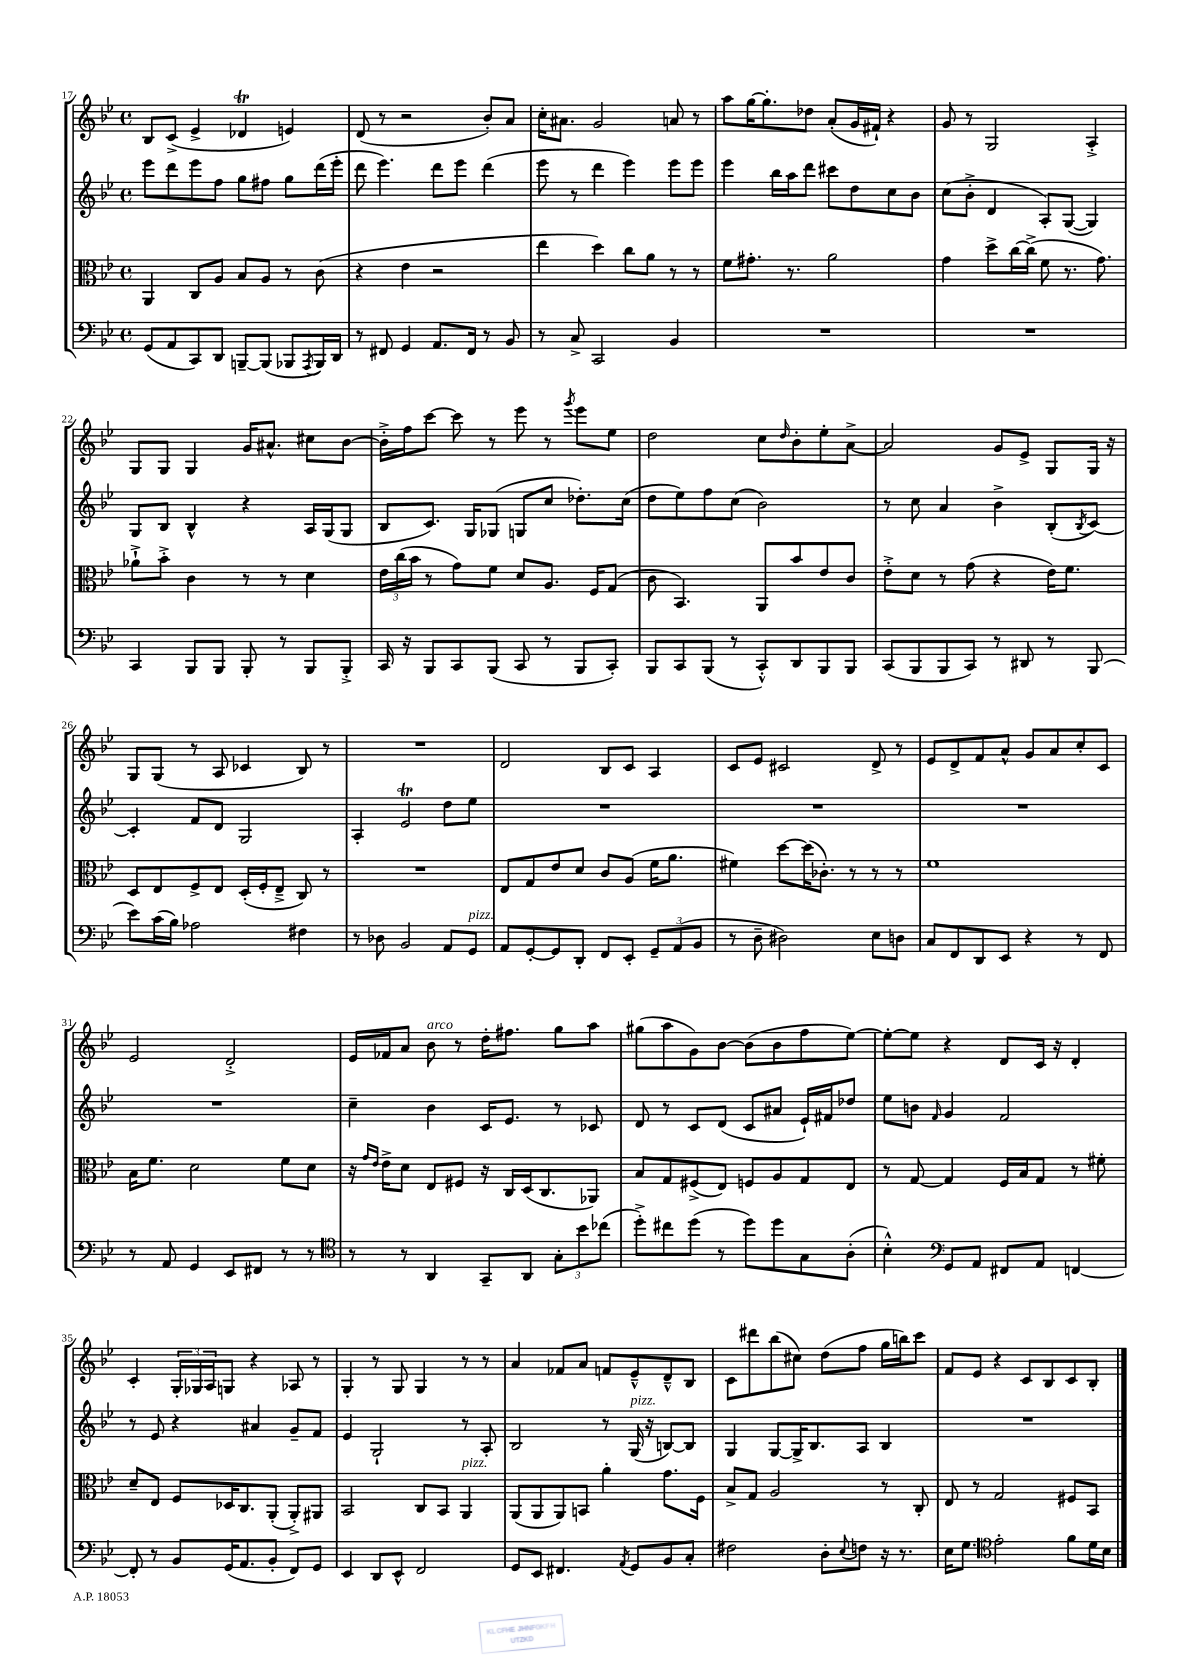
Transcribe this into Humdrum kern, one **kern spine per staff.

**kern	**kern	**kern	**kern
*staff4	*staff3	*staff2	*staff1
*clefF4	*clefC3	*clefG2	*clefG2
*k[b-e-]	*k[b-e-]	*k[b-e-]	*k[b-e-]
*M4/4	*M4/4	*M4/4	*M4/4
*met(c)	*met(c)	*met(c)	*met(c)
(8GG	4AA	8eee-	8B-
8AA	.	8ddd	(8c^
8CC)	8C	8eee-	4e-^
8DD	8A	8ff	.
[8BBB~	8B-	8gg	4d-
(8BBB]	8A	8ff#	.
8BBB-	8r	8gg	4e)
8qAAA	.	.	.
16BBB-)	(8c	(16ddd	.
16DD	.	16eee-'	.
=	=	=	=
8r	4r	8ddd	(8d
8FF#	.	4.eee-)	8r
4GG	4e-	.	2r
8.AA	2r	8ddd	.
.	.	8eee-	.
16FF#	.	.	.
8r	.	(4ddd	8b-')
8BB-	.	.	8a
=	=	=	=
8r	4ee-	8eee-	16cc'
.	.	.	8.a#
8C^	.	8r	.
2CC	4dd)	4ddd	2g
.	8cc	4eee-)	.
.	8a	.	.
4BB-	8r	8eee-	8a
.	8r	8eee-	8r
=	=	=	=
1r	8f	4eee-	8aa
.	8.g#'	.	[16gg
.	.	.	8.gg']
.	.	16bb-	.
.	8.r	16aa	.
.	.	8ddd	8dd-
.	2a	8ccc#	(8a'
.	.	8dd	16g
.	.	.	16f#`)
.	.	8cc	4r
.	.	8b-	.
=	=	=	=
1r	4g	(8cc	8g
.	.	8b-'^	8r
.	8dd^	4d	2G
.	[16cc	.	.
.	(16cc^]	.	.
.	8f	8A')	.
.	8.r	([8G	.
.	.	4G])	4A'^
.	8.g)	.	.
=	=	=	=
4CC	8a-`^	8G	8G
.	8b-'^	8B-	8G
8BBB-	4c	4B-^^	4G
8BBB-	.	.	.
8BBB-'	8r	4r	16g
.	.	.	8.a#^^
8r	8r	.	.
8BBB-	4d	16A	8cc#
.	.	(16G	.
8BBB-'^	.	8G	[8b-
=	=	=	=
16CC	24e-	8B-	16b-'^]
.	(24cc	.	.
16r	.	.	16ff
.	24b-	.	.
8BBB-	8r	8.c)	[8ccc
8CC	8g)	.	8ccc]
.	.	16G	.
(8BBB-	8f	(8G-	8r
8CC	8d	8G	8eee-
8r	8.A	8cc	8r
.	.	.	8qggg
8BBB-	.	8.dd-')	8eee-
.	16F	.	.
8CC')	(8G	.	8ee-
.	.	(16cc	.
=	=	=	=
8BBB-	8c	8dd	2dd
8CC	4.BB-)	8ee-)	.
(8BBB-	.	8ff	.
8r	.	(8cc	.
8CC'^^)	8AA	2b-)	8cc
.	.	.	16qqdd
8DD	8b-	.	8b-'
8BBB-	8e-	.	8ee-'
8BBB-	8c	.	[8a^
=	=	=	=
(8CC	8e-'^	8r	2a]
8BBB-	8d	8cc	.
8BBB-	8r	4a	.
8CC)	(8g	.	.
8r	4r	4b-^	8g
8DD#	.	.	8e-^
8r	16e-)	(8B-'	8G
.	8.f	.	.
.	.	8qB-	.
(8BBB-	.	[8c)	16G
.	.	.	16r
=	=	=	=
8e-)	8D	4c']	8G
(16c	8E-	.	(8G
16B-)	.	.	.
2A-	8F^	8f	8r
.	8E-	8d	8A
.	(16D'	2G	4c-
.	16F'	.	.
.	8E-~^	.	.
4F#	8C)	.	8B-)
.	8r	.	8r
=	=	=	=
8r	1r	4A'	1r
8D-	.	.	.
2BB-	.	2e-	.
8AA	.	8dd	.
8GG	.	8ee-	.
=	=	=	=
8AA	8E-	1r	2d
[8GG'	8G	.	.
8GG]	8e-	.	.
8DD'	8d	.	.
8FF	8c	.	8B-
8EE-'	(8A	.	8c
12GG~	16f	.	4A
.	8.a	.	.
(12AA	.	.	.
12BB-	.	.	.
=	=	=	=
8r	4f#)	1r	8c
8D~	.	.	8e-
2D#)	[8dd	.	2c#
.	(16dd]	.	.
.	8.c-')	.	.
.	8r	.	.
8E-	8r	.	8d^
8D	8r	.	8r
=	=	=	=
8C	1f	1r	8e-
8FF	.	.	8d^
8DD	.	.	8f
8EE-	.	.	8a^^
4r	.	.	8g
.	.	.	8a
8r	.	.	8cc'
8FF	.	.	8c
=	=	=	=
8r	16B-	1r	2e-
.	8.f	.	.
8AA	.	.	.
4GG	2d	.	.
8EE-	.	.	2d'^
8FF#	.	.	.
8r	8f	.	.
8r	8d	.	.
=	=	=	=
*clefC4	*	*	*
8r	16r	4cc~	16e-
.	16qqg	.	.
.	16qqe-	.	.
.	16e-^	.	16f-
8r	8d	.	8a
4AA	8E-	4b-	8b-
.	8F#	.	8r
8GG~	16r	16c	16dd'
.	16C	8.e-	8.ff#
8AA	(16D	.	.
.	8.C	.	.
12G'	.	8r	8gg
12b-	.	.	.
.	8AA-)	8c-	8aa
(12cc-	.	.	.
=	=	=	=
8dd'^)	8B-	8d	(8gg#
8cc#	8G	8r	8aa
(8dd	(8F#^	8c	8g)
8r	8E-)	(8d	[8b-
8dd)	8F	8c	(8b-]
8dd	8A	8a#	8b-
8G	8G	16e-`)	8ff
.	.	16f#	.
(8A'	8E-	8dd-	[8ee-)
=	=	=	=
4B-'^^)	8r	8ee-	8ee-'_
.	[8G	8b	8ee-]
*clefF4	*	*	*
.	.	16qqf	.
8GG	4G]	4g	4r
8AA	.	.	.
8FF#	16F	2f	8d
.	16B-	.	.
8AA	8G	.	16c
.	.	.	16r
[4FF	8r	.	4d'
.	8f#'	.	.
=	=	=	=
8FF']	8d~	8r	4c'
8r	8E-	8e-	.
8BB-	8F	4r	24G'
.	.	.	24G-
.	.	.	24A
(16GG	16D-	.	8G
8.AA	8.C	.	.
.	.	4a#	4r
8BB-'	(8AA'	.	.
8FF)	8AA'^)	8g~	8A-
8GG	8AA#	8f	8r
=	=	=	=
4EE-	2BB-	4e-	4G'
8DD	.	2G`	8r
8EE-^^	.	.	8G
2FF	8C	.	4G
.	8BB-	.	.
.	4AA	8r	8r
.	.	8A'	8r
=	=	=	=
8GG	(8AA	2B-	4a
8EE-	8AA	.	.
4.FF#	8AA)	.	8f-
.	8BB	.	8a
.	4a'	8r	8f
8qAA	.	.	.
8GG	.	(16G	8e-~^^
.	.	16r	.
8BB-	8.g	[8B)	8d~^^
8C'	.	8B]	8B-
.	16F	.	.
=	=	=	=
2F#	8B-^	4G	8c
.	8G	.	8ddd#
.	2A	[8G	(8bb-
.	.	16G^]	8cc#)
.	.	8.B-	.
8D'	.	.	(8dd
8qqE-	.	.	.
8F	.	8A	8ff
16r	8r	4B-	16gg
8.r	.	.	16bb)
.	8C'	.	8ccc
=	=	=	=
16E-	8E-	1r	8f
8.G	.	.	.
.	8r	.	8e-
*clefC4	*	*	*
2e-'	2G	.	4r
.	.	.	8c
.	.	.	8B-
8f	8F#	.	8c
16d	8BB-	.	8B-'
16B-	.	.	.
==	==	==	==
*-	*-	*-	*-
